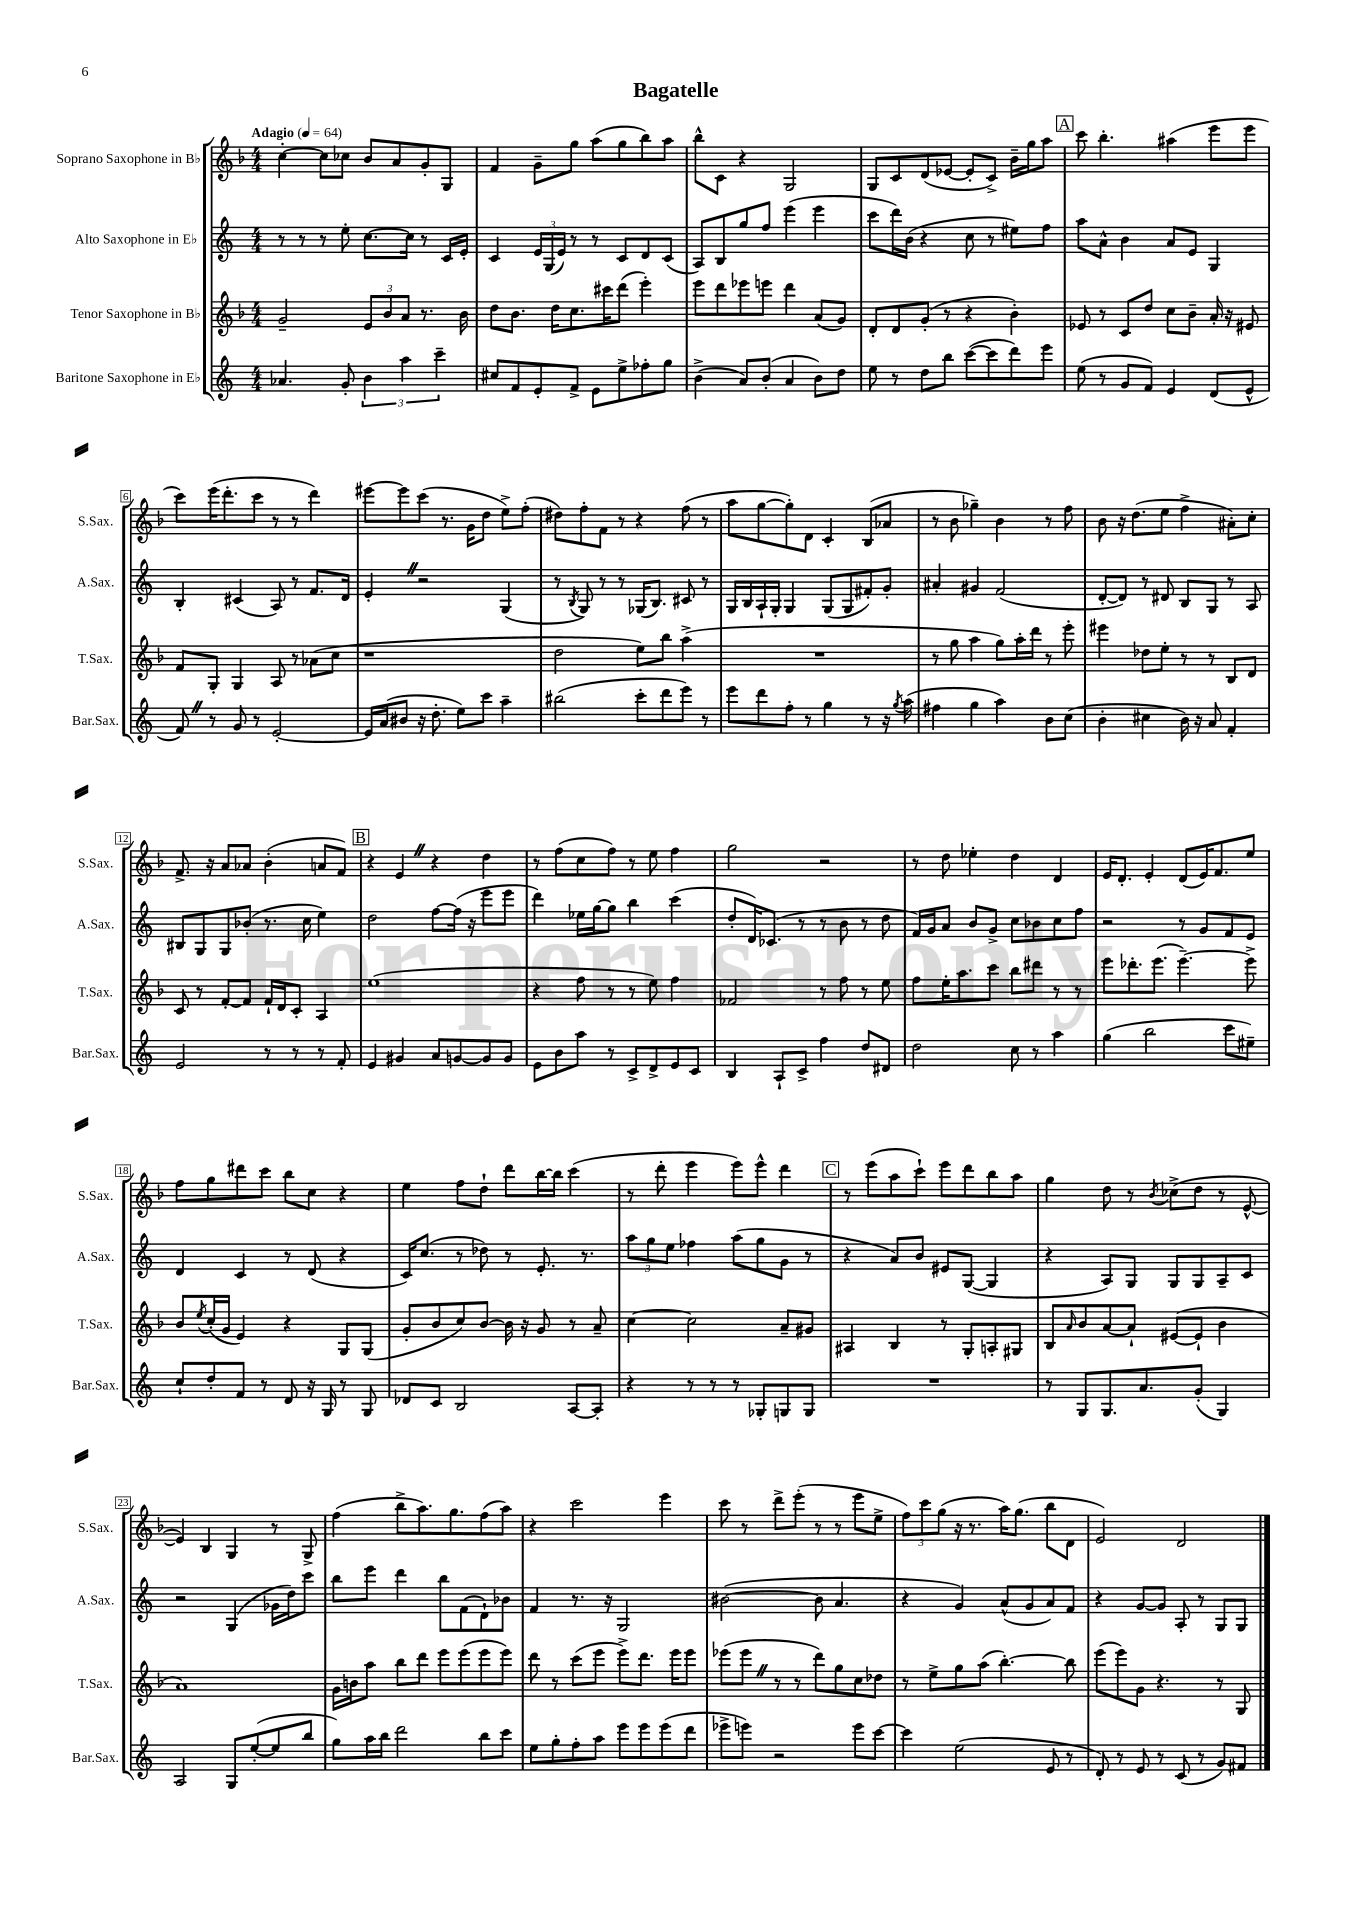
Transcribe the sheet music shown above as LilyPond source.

\header { title = "Bagatelle" }
<<
\new StaffGroup <<
\new Staff = "s0" \with { instrumentName = "Soprano Saxophone in Bb" shortInstrumentName = "S.Sax." } {
    \clef treble \key f \major \numericTimeSignature \time 4/4 \tempo "Adagio" 4 = 64
    c''4~-. c''8 ces''8 bes'8 a'8 g'8-. g8 |
    f'4 g'8-- g''8 a''8( g''8 bes''8) a''8 |
    bes''8-^ c'8 r4 g2 |
    g8 c'8 d'8( ees'8~ ees'8-. c'8->) bes'16-- g''16 a''8 |
    \mark \markup { \box "A" } c'''8 bes''4.-. ais''4( e'''8 e'''8 |
    c'''8) e'''16( d'''8.-. c'''8 r8 r8 d'''4) |
    eis'''8~ eis'''8 c'''8( r8. g'16 d''8 e''8->) f''8-.( |
    dis''8) f''8-. f'8 r8 r4 f''8( r8 |
    a''8 g''8~ g''8-.) d'8 c'4-. bes8( aes'8 |
    r8 bes'8 ges''4--) bes'4 r8 f''8 |
    bes'8 r16 d''8.( e''8 f''4-> ais'8-.) c''8-. |
    f'8.-> r16 a'8 aes'8 bes'4-.( a'8 f'8) |
    \mark \markup { \box "B" } r4 e'4 \once \override BreathingSign.text = \markup { \musicglyph "scripts.caesura.straight" } \breathe r4 d''4 |
    r8 f''8( c''8 f''8) r8 e''8 f''4 |
    g''2 r2 |
    r8 d''8 ees''4-. d''4 d'4 |
    e'16 d'8.-. e'4-. d'8( e'16) f'8. e''8 |
    f''8 g''8 dis'''8 c'''8 bes''8 c''8 r4 |
    e''4 f''8 d''8-! d'''8 bes''16~ bes''16 c'''4( |
    r8 d'''8-. e'''4 e'''8) e'''8-^ d'''4 |
    \mark \markup { \box "C" } r8 e'''8( a''8 c'''8-!) e'''8 d'''8 bes''8 a''8 |
    g''4 d''8 r8 \acciaccatura { bes'8 } ces''8->( d''8 r8 e'8~-^ |
    e'4) bes4 g4 r8 g8-> |
    f''4( bes''8-> a''8.) g''8. f''8( a''8) |
    r4 c'''2 e'''4 |
    c'''8 r8 d'''8-> e'''8-.( r8 r8 e'''8 e''8-> |
    \tuplet 3/2 { f''8) c'''8 g''8( } r16 r8. a''16) g''8.( bes''8 d'8 |
    e'2) d'2 \bar "|." |
}
\new Staff = "s1" \with { instrumentName = "Alto Saxophone in Eb" shortInstrumentName = "A.Sax." } {
    \clef treble \key c \major \numericTimeSignature \time 4/4
    r8 r8 r8 e''8-. c''8.~ c''16 r8 c'16 e'16-. |
    c'4 \tuplet 3/2 { e'16 g16( e'16) } r8 r8 c'8 d'8 c'8( |
    a8) b8 g''8 f''8 e'''4( e'''4 |
    c'''8 d'''16) b'16( r4 c''8 r8 eis''8) f''8 |
    \mark \markup { \box "A" } a''8 a'8-^ b'4 a'8 e'8 g4 |
    b4-. cis'4( a8) r8 f'8. d'16 |
    e'4-. \once \override BreathingSign.text = \markup { \musicglyph "scripts.caesura.straight" } \breathe r2 g4( |
    r8 \acciaccatura { b8 } g8) r8 r8 ges16( b8.) cis'8 r8 |
    g16 b16 a16-! g16-. g4 g8( g8 fis'8-.) g'8-. |
    ais'4-. gis'4 f'2( |
    d'8~-. d'8) r8 dis'8 b8 g8 r8 a8 |
    bis8 g8 g8 bes'8-.( r8. c''16 e''4) |
    \mark \markup { \box "B" } d''2 f''8~ f''16( r16 e'''8 e'''8 |
    d'''4) ees''16 g''16~ g''8 b''4 c'''4( |
    d''8-. d'16) ces'8.( r8 r8 b'8 r8 d''8 |
    f'16) g'16 a'8 b'8 g'8-> c''8 bes'8 c''8 f''8 |
    r2 r8 g'8 f'8 e'8 |
    d'4 c'4 r8 d'8( r4 |
    c'16) c''8.( r8 des''8) r8 e'8.-. r8. |
    \tuplet 3/2 { a''8 g''8 e''8 } fes''4 a''8( g''8 g'8 r8 |
    \mark \markup { \box "C" } r4 a'8) b'8 eis'8 g8~( g4 |
    r4 a8) g8 g8 g8 a8-- c'8 |
    r2 g4( ges'16 d''16) c'''8 |
    b''8 e'''8 d'''4 b''8 f'8( d'8-!) bes'8 |
    f'4 r8. r16 g2 |
    bis'2~( bis'8 a'4. |
    r4 g'4) a'8-^( g'8 a'8) f'8 |
    r4 g'8~ g'8 a8-. r8 g8 g8 \bar "|." |
}
\new Staff = "s2" \with { instrumentName = "Tenor Saxophone in Bb" shortInstrumentName = "T.Sax." } {
    \clef treble \key f \major \numericTimeSignature \time 4/4
    g'2-- \tuplet 3/2 { e'8 bes'8 a'8 } r8. bes'16 |
    d''8 bes'8. d''16 c''8. cis'''16 d'''8( e'''4-.) |
    e'''8 d'''8 ees'''8 e'''8 d'''4 a'8( g'8) |
    d'8-. d'8 g'8-.( r8 r4 bes'4-.) |
    \mark \markup { \box "A" } ees'8 r8 c'8 d''8 c''8 bes'8-- a'16-. r16 eis'8 |
    f'8 g8-. g4 a8 r8 aes'8( c''8 |
    r1 |
    d''2 e''8) bes''8 a''4->( |
    R1 |
    r8 g''8 a''4 g''8) a''16-. d'''16 r8 e'''8-. |
    eis'''4 des''8 e''8-. r8 r8 bes8 d'8 |
    c'8 r8 f'8~-. f'8 f'16-! d'16 c'8-. a4 |
    \mark \markup { \box "B" } e''1( |
    r4 f''8 r8 r8 e''8) f''4 |
    fes'2 r8 f''8 r8 e''8 |
    f''8 e''16-. a''8. c'''8 bes''8 dis'''8 r8 r8 |
    e'''8 des'''8.-. e'''8.( e'''4.~--) e'''8-> |
    bes'8 \acciaccatura { e''8 } c''16-.( g'16 e'4) r4 g8 g8( |
    g'8-. bes'8 c''8) bes'8~ bes'16 r16 g'8 r8 a'8-- |
    c''4~ c''2 a'8-- gis'8 |
    \mark \markup { \box "C" } ais4 bes4 r8 g8-. a8-. gis8 |
    bes8 \grace { a'16 } bes'8 a'8~ a'8-! eis'8~( eis'8-! bes'4 |
    a'1) |
    g'16 b'16 a''8 bes''8 d'''8 e'''8 e'''8( e'''8 e'''8) |
    d'''8 r8 c'''8( e'''8 e'''8->) d'''8. e'''16 e'''8 |
    ees'''8( ees'''8 \once \override BreathingSign.text = \markup { \musicglyph "scripts.caesura.straight" } \breathe r8 r8 d'''8) g''8 c''8 des''8 |
    r8 e''8-> g''8 a''8( bes''4.~-.) bes''8 |
    e'''8( e'''8) g'8 r4. r8 g8 \bar "|." |
}
\new Staff = "s3" \with { instrumentName = "Baritone Saxophone in Eb" shortInstrumentName = "Bar.Sax." } {
    \clef treble \key c \major \numericTimeSignature \time 4/4
    aes'4. g'8-. \tuplet 3/2 { b'4 a''4 c'''4-- } |
    cis''8 f'8 e'8-. f'8-> e'8 e''8-> fes''8-. g''8 |
    b'4->( a'8) b'8-.( a'4 b'8) d''8 |
    e''8 r8 d''8 b''8 c'''8~( c'''8 d'''8) e'''8 |
    \mark \markup { \box "A" } e''8( r8 g'8 f'8) e'4 d'8( e'8-^ |
    f'8) \once \override BreathingSign.text = \markup { \musicglyph "scripts.caesura.straight" } \breathe r8 g'8 r8 e'2~-. |
    e'16 a'16( bis'8 r16 d''8.-. e''8) c'''8 a''4-- |
    bis''2( c'''8-. d'''8 e'''8) r8 |
    e'''8 d'''8 f''8-. r8 g''4 r8 r16 \acciaccatura { g''8 } a''16( |
    fis''4 g''4 a''4) b'8 c''8( |
    b'4-. cis''4 b'16) r16 a'8 f'4-. |
    e'2 r8 r8 r8 f'8-. |
    \mark \markup { \box "B" } e'4 gis'4 a'8 g'8~ g'8 g'8 |
    e'8 b'8 a''8 r8 c'8-> d'8-> e'8 c'8 |
    b4 a8-! c'8-> f''4 d''8 dis'8 |
    d''2 c''8 r8 a''4 |
    g''4( b''2 c'''8 eis''8--) |
    c''8-! d''8-. f'8 r8 d'8 r16 g16 r8 g8 |
    des'8 c'8 b2 a8~ a8-. |
    r4 r8 r8 r8 ges8-. g8 g8 |
    \mark \markup { \box "C" } R1 |
    r8 g8 g8. a'8. g'8-.( g4) |
    a2 g8 e''8~-.( e''8 b''8 |
    g''8) a''16 b''16 d'''2 b''8 c'''8 |
    e''8 g''8-. f''8-. a''8 e'''8 e'''8 e'''8( d'''8 |
    ees'''8-> e'''8) r2 e'''8 c'''8~ |
    c'''4 e''2( e'8 r8 |
    d'8-.) r8 e'8 r8 c'8( r8 g'8) fis'8 \bar "|." |
}
>>
>>
\layout { \context { \Score \override BarNumber.stencil = #(make-stencil-boxer 0.1 0.3 ly:text-interface::print) } }
